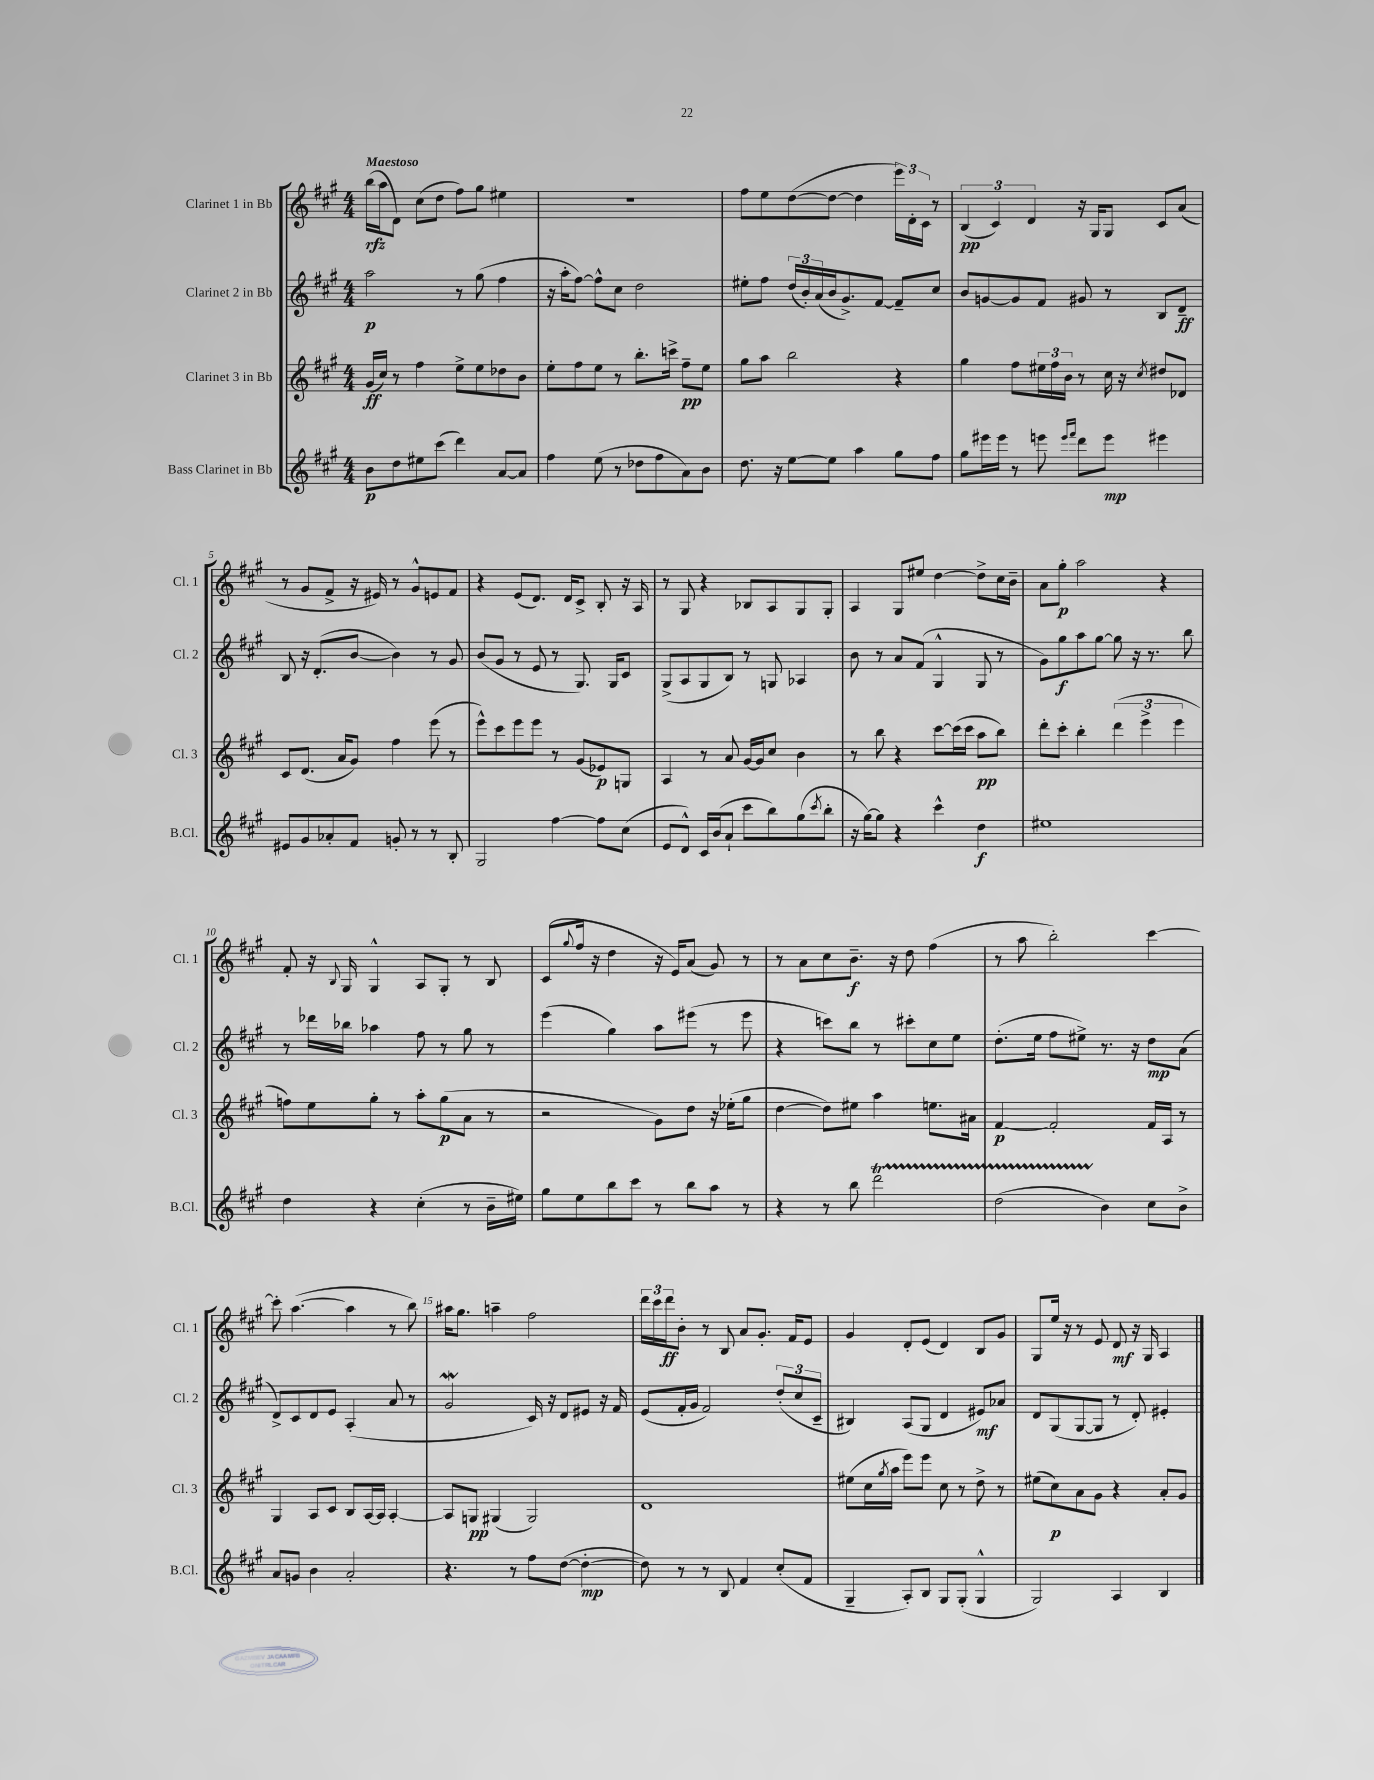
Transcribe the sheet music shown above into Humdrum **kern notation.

**kern	**dynam	**kern	**dynam	**kern	**dynam	**kern	**dynam
*part4	*part4	*part3	*part3	*part2	*part2	*part1	*part1
*staff4	*staff4	*staff3	*staff3	*staff2	*staff2	*staff1	*staff1
*I"Bass Clarinet in Bb	*	*I"Clarinet 3 in Bb	*	*I"Clarinet 2 in Bb	*	*I"Clarinet 1 in Bb	*
*I'B.Cl.	*	*I'Cl. 3	*	*I'Cl. 2	*	*I'Cl. 1	*
*clefG2	*	*clefG2	*	*clefG2	*	*clefG2	*
*k[f#c#g#]	*	*k[f#c#g#]	*	*k[f#c#g#]	*	*k[f#c#g#]	*
*M4/4	*	*M4/4	*	*M4/4	*	*M4/4	*
=1	=1	=1	=1	=1	=1	=1	=1
!	!	!	!	!	!	!LO:TX:a:B:t=Maestoso	!
8b\L	p	(16g#/LL	ff	2aa\	p	(16bb\LL	rfz
.	.	16cc#/JJ)	.	.	.	16aa\J	.
8dd\	.	8r	.	.	.	8d\J)	.
8ee#X\	.	4ff#\	.	.	.	(8cc#\L	.
(8ccc#\J	.	.	.	.	.	8dd\J	.
4ddd\)	.	8ee^\L	.	8r	.	8ff#\L)	.
.	.	8ee\	.	(8gg#\	.	8gg#\J	.
[8a/L	.	8dd-X\	.	4ff#\	.	4ee#X\	.
8a/J]	.	8b\J	.	.	.	.	.
=2	=2	=2	=2	=2	=2	=2	=2
4ff#\	.	8ee'\L	.	16r	.	1r	.
.	.	.	.	16aa'\KL	.	.	.
.	.	8ff#\	.	[8ff#\J)	.	.	.
(8ee\	.	8ee\J	.	8ff#^^\L]	.	.	.
8r	.	8r	.	8cc#\J	.	.	.
8dd-X\L	.	8.bb'\L	.	2dd\	.	.	.
8ff#\	.	.	.	.	.	.	.
.	.	16cccn^\Jk	.	.	.	.	.
8a\)	.	8ff#~\L	pp	.	.	.	.
8b\J	.	8ee\J	.	.	.	.	.
=3	=3	=3	=3	=3	=3	=3	=3
8.dd\	.	8gg#\L	.	8ee#X'\L	.	8ff#\L	.
.	.	8aa\J	.	8ff#\J	.	8ee\	.
16r	.	.	.	.	.	.	.
[8ee\L	.	2bb\	.	(24dd/LL	.	([8dd\	.
.	.	.	.	24b'/)	.	.	.
.	.	.	.	(24a/	.	.	.
8ee\J]	.	.	.	16b/J	.	8dd\J_	.
.	.	.	.	8.g#^/)	.	.	.
4aa\	.	.	.	.	.	4dd\]	.
.	.	.	.	[8f#/J	.	.	.
8gg#\L	.	4r	.	8f#~/L]	.	24eee\LL)	.
.	.	.	.	.	.	24d'\	.
.	.	.	.	.	.	24c#\JJ	.
8ff#\J	.	.	.	8cc#/J	.	8r	.
=4	=4	=4	=4	=4	=4	=4	=4
8gg#\L	.	4gg#\	.	8b/L	.	(6B/	pp
16eee#X\L	.	.	.	[8gn/	.	.	.
.	.	.	.	.	.	6c#/)	.
16eee#\JJ	.	.	.	.	.	.	.
8r	.	8ff#\L	.	8g/]	.	.	.
.	.	.	.	.	.	6d/	.
8eeen\	.	24ee#X\L	.	8f#/J	.	.	.
.	.	24ff#\	.	.	.	.	.
.	.	24b\JJ	.	.	.	.	.
16qqeee/LL	.	.	.	.	.	.	.
16qqfff#/JJ	.	.	.	.	.	.	.
8ddd\L	.	8r	.	8g#X/	.	16r	.
.	.	.	.	.	.	16G#/KL	.
8eee\J	mp	16cc#\	.	8r	.	8G#/J	.
.	.	16r	.	.	.	.	.
.	.	8qcc#/	.	.	.	.	.
4eee#X\	.	8dd#X/L	.	8B/L	.	8c#/L	.
.	.	8d-X/J	.	8d~/J	ff	(8a/J	.
!!LO:LB:g=z
=5	=5	=5	=5	=5	=5	=5	=5
8e#X/L	.	8c#/L	.	8B/	.	8r	.
8g#/	.	(8.d/J	.	16r	.	8g#/L	.
.	.	.	.	(8.d'/L	.	.	.
8a-X'/	.	.	.	.	.	8f#^/J	.
.	.	16a/KL	.	.	.	.	.
8f#/J	.	8g#/J)	.	[8b/J	.	16r	.
.	.	.	.	.	.	16e#X/)	.
8gn'/	.	4ff#\	.	4b\])	.	8r	.
8r	.	.	.	.	.	8g#^^/L	.
8r	.	(8eee\	.	8r	.	8en/	.
8B'/	.	8r	.	8g#/	.	8f#/J	.
=6	=6	=6	=6	=6	=6	=6	=6
2G#/	.	8eee^^\L)	.	(8b/L	.	4r	.
.	.	8ccc#\	.	8g#/J	.	.	.
.	.	8eee\	.	8r	.	(8e/L	.
.	.	8eee\J	.	8e/	.	8.d/J)	.
[4ff#\	.	8r	.	8r	.	.	.
.	.	.	.	.	.	16d/KL	.
.	.	(8g#/L	.	8.G#/)	.	8c#^/J	.
8ff#\L]	.	8e-X/)	p	.	.	8B'/	.
.	.	.	.	16G#/KL	.	.	.
(8cc#\J	.	8Gn/J	.	8c#/J	.	16r	.
.	.	.	.	.	.	16A/	.
=7	=7	=7	=7	=7	=7	=7	=7
8e/L	.	4A/	.	(8G#^/L	.	8r	.
8d^^/J)	.	.	.	8A/	.	8G#/	.
16c#/LL	.	8r	.	8G#/	.	4r	.
(16b/J	.	.	.	.	.	.	.
8a`/J	.	8a/	.	8B/J)	.	.	.
8ccc#\L	.	[16g#/LL	.	8r	.	8B-X/L	.
.	.	16g#/J]	.	.	.	.	.
8bb\)	.	8cc#/J	.	8Gn/	.	8A/	.
(8gg#\	.	4b\	.	4A-X/	.	8G#/	.
8qccc#/	.	.	.	.	.	.	.
8bb'\J	.	.	.	.	.	8G#'/J	.
=8	=8	=8	=8	=8	=8	=8	=8
16r	.	8r	.	8b\	.	4A/	.
[16gg#\KL)	.	.	.	.	.	.	.
8gg#\J]	.	8bb\	.	8r	.	.	.
4r	.	4r	.	8a/L	.	8G#/L	.
.	.	.	.	(8f#/J	.	8ee#X/J	.
4ccc#^^\	.	[8ccc#\L	.	4G#^^/	.	[4dd\	.
.	.	(16ccc#\L]	.	.	.	.	.
.	.	16ccc#\JJ	.	.	.	.	.
4dd\	f	8aa\L	pp	8G#/	.	8dd^\L]	.
.	.	8bb\J)	.	8r	.	16cc#\L	.
.	.	.	.	.	.	16b~\JJ	.
=9	=9	=9	=9	=9	=9	=9	=9
1ee#X	.	8ddd'\L	.	8g#\L)	.	8a\L	.
.	.	8ccc#'\J	.	8gg#\	f	8gg#'\J	p
.	.	4bb'\	.	8aa\	.	2aa\	.
.	.	.	.	[8gg#\J	.	.	.
.	.	(6ddd\	.	8gg#\]	.	.	.
.	.	.	.	16r	.	.	.
.	.	6eee^\	.	.	.	.	.
.	.	.	.	8.r	.	.	.
.	.	.	.	.	.	4r	.
.	.	6eee\	.	.	.	.	.
.	.	.	.	8bb\	.	.	.
!!LO:LB:g=z
=10	=10	=10	=10	=10	=10	=10	=10
4dd\	.	8ffn\L)	.	8r	.	8f#'/	.
.	.	8ee\	.	16ddd-X\LL	.	16r	.
.	.	.	.	.	.	8qqB/	.
.	.	.	.	16bb-X\JJ	.	16G#/	.
4r	.	8gg#'\J	.	4aa-X\	.	4G#^^/	.
.	.	8r	.	.	.	.	.
(4cc#'\	.	8aa'\L	.	8ff#\	.	8A/L	.
.	.	(8gg#\	p	8r	.	8G#'/J	.
8r	.	8a\J	.	8gg#\	.	8r	.
16b~\LL	.	8r	.	8r	.	8B/	.
16ee#X\JJ)	.	.	.	.	.	.	.
=11	=11	=11	=11	=11	=11	=11	=11
8gg#\L	.	2r	.	(4eee\	.	(8c#/L	.
.	.	.	.	.	.	8qqgg#/	.
8ee\	.	.	.	.	.	16ff#/Jk	.
.	.	.	.	.	.	16r	.
8bb\	.	.	.	4gg#\)	.	4dd\	.
8ccc#\J	.	.	.	.	.	.	.
8r	.	8g#\L)	.	8aa\L	.	16r	.
.	.	.	.	.	.	16e/KL)	.
8bb\L	.	8dd\J	.	(8eee#X\J	.	(8a/J	.
8aa\J	.	16r	.	8r	.	8g#/)	.
.	.	(16ee-X'\KL	.	.	.	.	.
8r	.	8gg#\J	.	8eee#\	.	8r	.
=12	=12	=12	=12	=12	=12	=12	=12
4r	.	[4dd\	.	4r	.	8r	.
.	.	.	.	.	.	8a\L	.
8r	.	8dd\L])	.	8cccn\L)	.	8cc#\	.
8bb\	.	8ee#X\J	.	8bb\J	.	8.b~\J	f
2dddT\	.	4aa\	.	8r	.	.	.
.	.	.	.	.	.	16r	.
.	.	.	.	8ccc#X'\L	.	8dd\	.
.	.	8.een\L	.	8cc#\	.	(4ff#\	.
.	.	.	.	8ee\J	.	.	.
.	.	16a#X\Jk	.	.	.	.	.
=13	=13	=13	=13	=13	=13	=13	=13
(2ddTTT\	.	[4f#/	p	(8.dd'\L	.	8r	.
.	.	.	.	.	.	8aa\	.
.	.	.	.	16ee\Jk	.	.	.
.	.	2f#'/]	.	8ff#\L	.	2bb'\)	.
.	.	.	.	8ee#X^\J)	.	.	.
4b\)	.	.	.	8.r	.	.	.
.	.	.	.	16r	.	.	.
8cc#\L	.	16f#/LL	.	8dd\L	mp	[4ccc#\	.
.	.	16A/JJ	.	.	.	.	.
8b^\J	.	8r	.	(8a\J	.	.	.
!!LO:LB:g=z
=14	=14	=14	=14	=14	=14	=14	=14
8a/L	.	4G#/	.	8d^/L)	.	8ccc#'\]	.
8gn/J	.	.	.	8c#/	.	([4.aa\	.
4b\	.	8A/L	.	8d/	.	.	.
.	.	8c#/J	.	8e/J	.	.	.
2a'/	.	8B/L	.	(4A'/	.	4aa\]	.
.	.	[16A/L	.	.	.	.	.
.	.	16A/JJ]	.	.	.	.	.
.	.	[4A'/	.	8a/	.	8r	.
.	.	.	.	8r	.	8bb\)	.
=15	=15	=15	=15	=15	=15	=15	=15
4.r	.	8A/L]	.	2g#W/	.	16aa#X\KL	.
.	.	.	.	.	.	8.gg#\J	.
.	.	8Gn/J	pp	.	.	.	.
.	.	(4G#X/	.	.	.	4aan~\	.
8r	.	.	.	.	.	.	.
8ff#\L	.	2G#/)	.	16c#/)	.	2ff#\	.
.	.	.	.	16r	.	.	.
([8dd\J	.	.	.	8d/L	.	.	.
4dd'\_	mp	.	.	8e#X/J	.	.	.
.	.	.	.	16r	.	.	.
.	.	.	.	16f#/	.	.	.
=16	=16	=16	=16	=16	=16	=16	=16
8dd\])	.	1d	.	(8e/L	.	24ddd\LL	.
.	.	.	.	.	.	24ccc#\	.
.	.	.	.	.	.	24ddd\J	ff
8r	.	.	.	16f#'/L	.	8b'\J	.
.	.	.	.	16g#/JJ	.	.	.
8r	.	.	.	2f#/)	.	8r	.
8B/	.	.	.	.	.	8B/	.
4f#/	.	.	.	.	.	8a/L	.
.	.	.	.	.	.	8.g#'/J	.
(8cc#'/L	.	.	.	(12dd'/L	.	.	.
.	.	.	.	.	.	16f#/KL	.
.	.	.	.	12cc#/	.	.	.
8f#/J	.	.	.	.	.	8e/J	.
.	.	.	.	12c#~/J	.	.	.
=17	=17	=17	=17	=17	=17	=17	=17
4G#~/	.	(8ee#X\L	.	4B#X/)	.	4g#/	.
.	.	16cc#\L	.	.	.	.	.
.	.	8qgg#/	.	.	.	.	.
.	.	16aa\JJ	.	.	.	.	.
8A'/L)	.	8eee\L)	.	(8A/L	.	8d'/L	.
8B/J	.	8eee\J	.	8G#/J	.	(8e/J	.
8G#/L	.	8cc#\	.	4d/	.	4d/)	.
(8G#'/J	.	8r	.	.	.	.	.
4G#^^/	.	8dd^\	.	8e#X/L)	mf	8B/L	.
.	.	8r	.	8a-X/J	.	8g#/J	.
=18	=18	=18	=18	=18	=18	=18	=18
2G#/)	.	(8ee#X\L	.	8d/L	.	8G#/L	.
.	.	8cc#\)	p	(8G#/	.	16ee/Jk	.
.	.	.	.	.	.	16r	.
.	.	8a\	.	[8G#/	.	8r	.
.	.	8g#\J	.	8G#/J]	.	8e/	.
4A/	.	4r	.	8r	.	8d/	mf
.	.	.	.	8d'/)	.	16r	.
.	.	.	.	.	.	16G#/	.
4B/	.	8a'/L	.	4e#X'/	.	4A/	.
.	.	8g#/J	.	.	.	.	.
==	==	==	==	==	==	==	==
*-	*-	*-	*-	*-	*-	*-	*-
